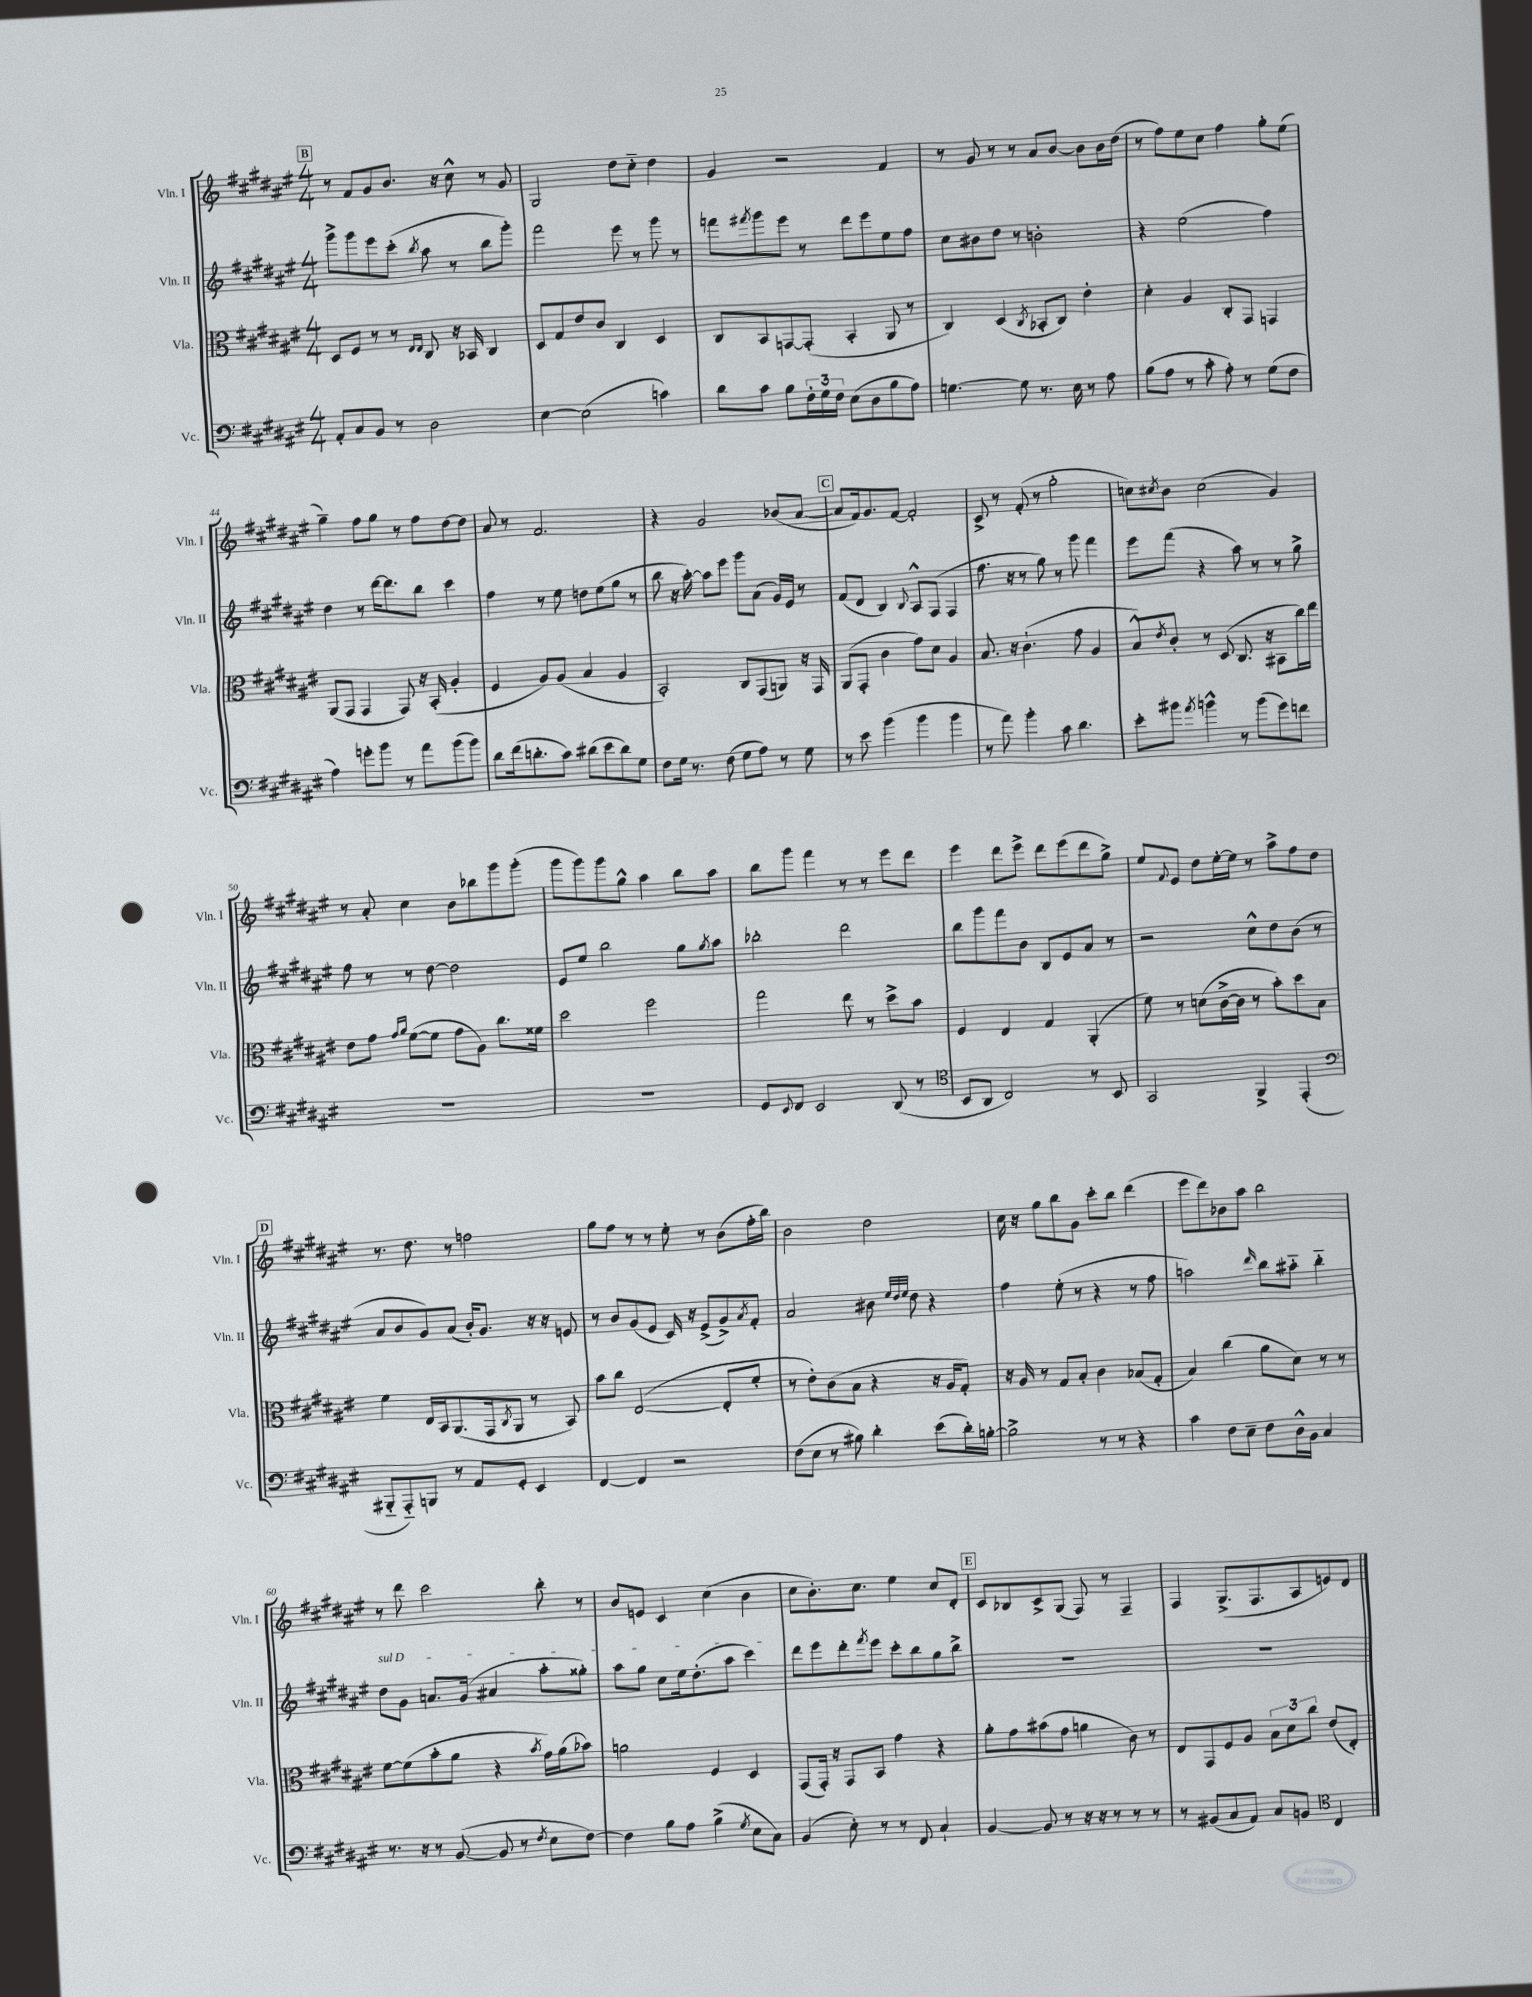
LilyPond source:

<<
\new StaffGroup <<
\new Staff = "s0" \with { instrumentName = "Vln. I" shortInstrumentName = "Vln. I" } {
    \clef treble \key fis \major \numericTimeSignature \time 4/4
    \mark \markup { \box "B" } r8 fis'8 gis'8 b'8. r16 cis''8-^ r8 gis'8 |
    gis2 dis''8 cis''8-_ dis''4 |
    gis'4 r2 fis'4 |
    r8 gis'8 r8 r8 ais'8 b'8~ b'8 b'16 dis''16( |
    r8 fis''8) eis''8 cis''8 fis''4 gis''8-. eis''8( |
    gis''4--) fis''8 gis''8 r8 fis''8 dis''8~ dis''8 |
    ais'8 r8 fis'2. |
    r4 gis'2 bes'8( ais'8~ |
    \mark \markup { \box "C" } ais'8 fis'16) gis'8. fis'8~ fis'2-. |
    cis'8-> r8 fis'8-.( r8 gis''2-. |
    c''8) \acciaccatura { cis''8 } b'8 cis''2( gis'4) |
    r8 ais'8-. cis''4 b'8 bes''8 gis'''8 gis'''8-.( |
    gis'''8 gis'''8) gis'''8 gis''8-^ ais''4 b''8 ais''8 |
    b''8 gis'''8 fis'''4 r8 r8 eis'''8 dis'''8 |
    eis'''4 dis'''8 eis'''8-> dis'''8 eis'''8( dis'''8 gis''8->) |
    eis''8 \appoggiatura { fis'8 } eis'8 dis''8 eis''16~-. eis''16 r8 ais''8-> fis''8 dis''8 |
    \mark \markup { \box "D" } r8. dis''8. r8 f''2 |
    gis''8 fis''8 r8 r8 eis''8-. r8 b'8( fis''16-. b''16) |
    b'2 dis''2 |
    cis''16 r16 gis''8 b''8 gis'8 cis'''8-. b''8 dis'''4( |
    eis'''8 dis'''8) bes'8 ais''8 b''2 |
    r8 dis'''8 cis'''2 b''8-. r8 |
    b'8 e'8 cis'4 cis''4( b'4 |
    cis''8 b'8.-.) cis''8. eis''4 cis''8 dis'8-. |
    \mark \markup { \box "E" } cis'8 bes8 cis'8-> gis8( fis8) r8 fis4-- |
    fis4 gis8.->( fis8. ais8 e'8) dis'8 \bar "|." |
}
\new Staff = "s1" \with { instrumentName = "Vln. II" shortInstrumentName = "Vln. II" } {
    \clef treble \key fis \major \numericTimeSignature \time 4/4
    \mark \markup { \box "B" } gis'''8-> gis'''8 eis'''8 cis'''8-.( \acciaccatura { b''8 } ais''8 r8 b''8 gis'''8-.) |
    fis'''2 eis'''8 r8 gis'''8 r8 |
    f'''8 \acciaccatura { fis'''8 } gis'''8 eis'''8 r8 dis'''8 eis'''8 eis''8 fis''8 |
    cis''8 bis'8 dis''8 r8 b'2-. |
    r4 eis''2( fis''4) |
    dis''4 r8 dis'''16~ dis'''8. b''8 cis'''4 |
    fis''4 r8 eis''8 d''8 eis''8( gis''8 r8 |
    b''8 r16 ais''16~-.) ais''8 eis'''8 gis'''8 ais'8( gis'16) eis'16 r8 |
    \mark \markup { \box "C" } fis'8( dis'8 b4) \appoggiatura { b8 } ais8-^ fis8( fis4 |
    fis''8. r16 r8 gis''8) r8 gis'''8 fis'''4 |
    eis'''8 fis'''8( r4 ais''8) r8 r8 gis''8-> |
    fis''8 r8 r8 dis''8~ dis''2 |
    eis'8 eis''8 b''2 gis''8 \acciaccatura { gis''8 } ais''8 |
    bes''2-. dis'''2 |
    b''8 gis'''8 fis'''8 b'8 b8 eis'8 ais'8 r8 |
    r2 cis''8-^ dis''8 b'8( r8 |
    \mark \markup { \box "D" } ais'8 b'8 gis'8) ais'8( b'16-.) gis'8. r16 r16 e'8 |
    r8 b'8 gis'8( eis'8 cis'16) r16 eis'8->( gis'8->) \acciaccatura { ais'8 } fis'8-. |
    ais'2 bis'8 \grace { eis''32 dis''32 eis''32 } dis''8 r4 |
    fis''4 eis''8-.( r8 r4 r8 fis''8 |
    a''2) \grace { dis'''16 } b''8 ais''8-_ b''4-_ |
    \once \override TextSpanner.bound-details.left.text = \markup { \italic "sul D" } dis''8\startTextSpan gis'8 a'8. gis'16( ais'4 ais''8-. gisis''8-.) |
    ais''8 gis''8 cis''8 eis''16 dis''8.-.( ais''8 cis'''4\stopTextSpan) |
    dis'''8 eis'''8 dis'''8-. \acciaccatura { fis'''8 } eis'''8 cis'''8-. b''8 gis''8 b''8-> |
    \mark \markup { \box "E" } R1 |
    R1 \bar "|." |
}
\new Staff = "s2" \with { instrumentName = "Vla." shortInstrumentName = "Vla." } {
    \clef alto \key fis \major \numericTimeSignature \time 4/4
    \mark \markup { \box "B" } dis8 fis8 r8 r8 \grace { eis16 eis16 } cis8 r16 bes,16 cis4 |
    dis8 gis8 eis'8 cis'8 cis4 dis4 |
    cis8 b,8 g,8~ g,8-.( b,4-. ais,8 r8 |
    cis4) dis4( \acciaccatura { cis8 } bes,8-. cis8) eis'4-. |
    dis'4-. ais4 cis8-. gis,8 g,4 |
    ais,8( gis,8 gis,4 gis,8) r16 b,16-.( ais4-. |
    fis4 ais8) ais8( b4 ais4 |
    b,2-.) cis8 gis,8( a,8) r16 gis,16 |
    \mark \markup { \box "C" } ais,8( gis,8-. cis'4 gis'8) dis'8 ais4 |
    b8. r16 cis'4.-!( gis'8 ais4 |
    b8-^) \acciaccatura { eis'8 } cis'8-. r8 dis8( cis8. r16 bis,8 cis''16) eis''16 |
    eis'8 gis'8 \grace { gis'16 ais'16 } fis'8~( fis'8 gis'8 ais8) cis''8. fisis'16 |
    dis''2 fis''2 |
    gis''2 eis''8 r8 dis''8-> b'8 |
    fis4 eis4 gis4 ais,4-.( |
    fis'8) r8 d'8( cis'16~-> cis'16 r8 b'8-.) dis''8 b8 |
    \mark \markup { \box "D" } fis'4 eis16 b,16 ais,8.( gis,16 \acciaccatura { cis8 } ais,8 r8 b,8) |
    b'8 cis''8 eis2~( eis8-. fis'8-. |
    r8 eis'8-.) cis'8( b8 r4 r16 ais16 gis8-.) |
    r16 ais16 r8 gis8 b8-. cis'4 bes8( gis8-. |
    b4) cis''4( ais'8 dis'8) r8 r8 |
    fis'8~ fis'8( b'8-. ais'8 r4 \acciaccatura { b'8 } gis'16) ais'16( bes'8) |
    a'2 fis4 dis4 |
    gis,8( gis,16-.) r16 gis,8 b,8 gis'4 r4 |
    \mark \markup { \box "E" } ais'8-. gis'8 bis'8( gis'8 a'4 cis'8) r8 |
    eis8 gis,8 fis8 ais8 \tuplet 3/2 { b8 dis'8 cis''8 } eis'8( eis8-.) \bar "|." |
}
\new Staff = "s3" \with { instrumentName = "Vc." shortInstrumentName = "Vc." } {
    \clef bass \key fis \major \numericTimeSignature \time 4/4
    \mark \markup { \box "B" } ais,8-. cis8 b,8 r8 dis2 |
    eis4~ eis2( c'4) |
    dis'8 cis'8 b8 \tuplet 3/2 { fis16-. gis16 fis16 } eis8( dis8 b8 ais8) |
    g4.~ g8 r8. eis16 r8 ais8 |
    b8( ais8 r8 cis'8-. ais8-.) r8 gis8( fis8 |
    ais4) g'8-. b'8 r8 ais'8 b'8( b'8) |
    dis'8 fis'16( d'8.-. cis'8) dis'8( eis'8 dis'8) gis8 |
    fis8 gis16 r8. fis8( gis8 ais8) r8 gis8 |
    \mark \markup { \box "C" } r8 eis'8 b'4( b'4 b'4 |
    r8 ais'8) b'4-. cis'8 dis'4. |
    eis'8-. bis'8 \acciaccatura { ais'8 } b'4-^ r8 b'8( gis'8) f'8 |
    R1 |
    R1 |
    gis,8 \appoggiatura { eis,8 } fis,8 eis,2 dis,8( r8 |
    \clef tenor b,8 ais,8 cis2) r8 b,8 |
    gis,2 fis,4-> eis,4-.( |
    \mark \markup { \box "D" } \clef bass bis,,8-_ ais,,8-_) b,,8 r8 ais,8 gis,8-. eis,4 |
    fis,4~ fis,4 r2 |
    fis8( eis8 r8 bis8) dis'4-. eis'8( dis'16-.) b16~-. |
    b2-> r8 r8 r4 |
    cis'4 fis8 eis8-- fis8 dis16-^ b,16 cis4 |
    r8. r16 r8 b,8~( b,8 r8 \acciaccatura { fis8 } eis8 fis8~) |
    fis4 b8 ais8 b4->( \acciaccatura { gis8 } eis8 cis8) |
    b,4( eis8-.) r8 r8 fis,8 cis4-! |
    \mark \markup { \box "E" } b,4~ b,8 r8 r16 r16 r8 r8 r8 |
    r8 bis,8( cis8 ais,8) cis8 b,8 \clef tenor cis4 \bar "|." |
}
>>
>>
\layout { \context { \Score currentBarNumber = #39 } }
